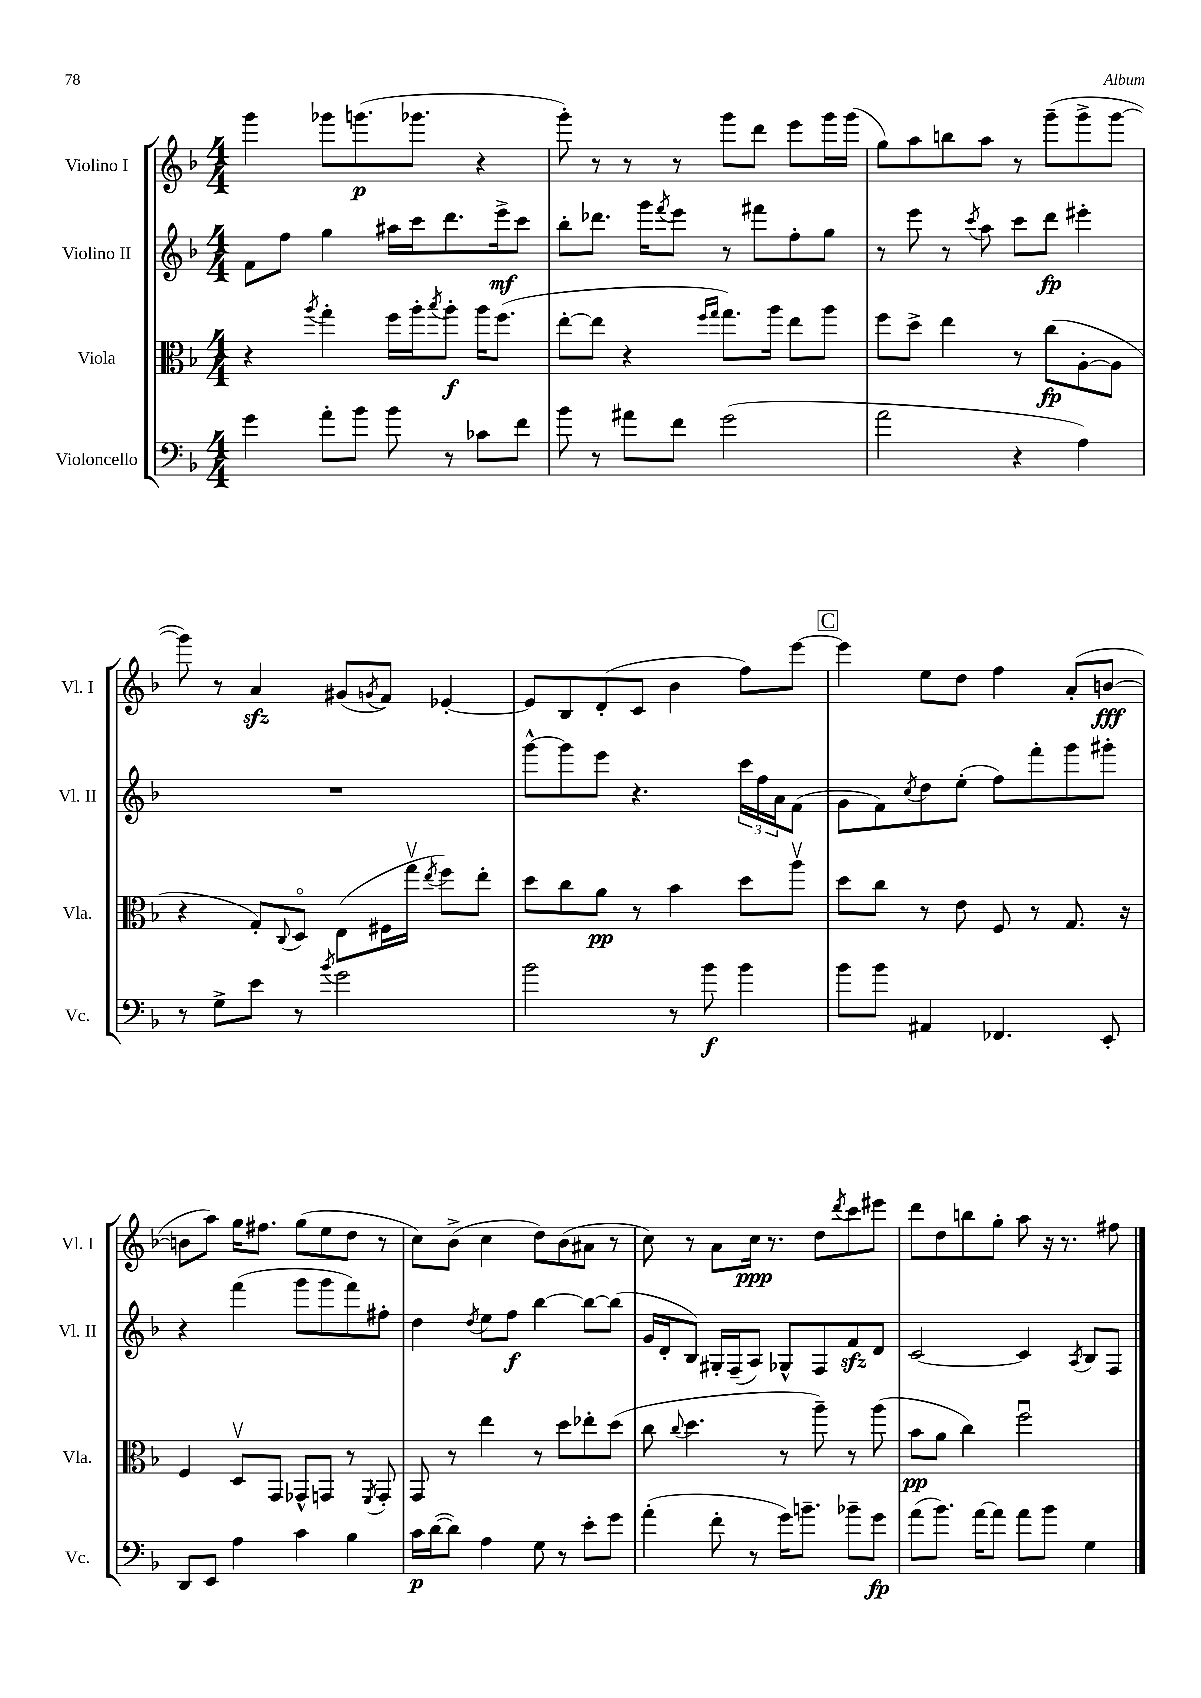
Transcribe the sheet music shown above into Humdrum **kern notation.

**kern	**kern	**kern	**kern
*staff4	*staff3	*staff2	*staff1
*clefF4	*clefC3	*clefG2	*clefG2
*k[b-]	*k[b-]	*k[b-]	*k[b-]
*M4/4	*M4/4	*M4/4	*M4/4
4g	4r	8f	4ggg
.	.	8ff	.
.	8qaa	.	.
8a'	4gg'	4gg	8ggg-
8b-	.	.	(8.ggg
8b-	16ff	16aa#	.
.	16aa'	16ccc	8.ggg-
.	8qbb-	.	.
8r	8aa'	8.ddd	.
8c-	16aa	.	4r
.	(8.ff	16eee^	.
8f	.	8ccc	.
=	=	=	=
8b-	[8ee'	8bb-'	8ggg')
8r	8ee]	8.ddd-	8r
8a#	4r	.	8r
.	.	16ggg	.
.	.	8qfff	.
8f	.	8eee	8r
.	16qqff	.	.
.	16qqgg	.	.
(2g	8.gg)	8r	8ggg
.	.	8fff#	8ddd
.	16aa	.	.
.	8ee	8ff'	8eee
.	8aa	8gg	16ggg
.	.	.	(16ggg
=	=	=	=
2a	8ff	8r	8gg)
.	8dd^	8eee	8aa
.	4ee	8r	8bb
.	.	8qccc	.
.	.	8aa	8aa
4r	8r	8ccc	8r
.	(8cc	8ddd	(8ggg~
4A)	[8A'	4eee#'	8ggg^
.	8A]	.	[8ggg
=	=	=	=
8r	4r	1r	8ggg])
8G^	.	.	8r
8e	8G')	.	4a
.	8qqC	.	.
8r	8Do	.	.
8qb-	.	.	.
2g	(8E	.	(8g#
.	.	.	8qg
.	16F#	.	8f)
.	16ggv	.	.
.	8qee	.	.
.	8ff)	.	[4e-'
.	8ee'	.	.
=	=	=	=
2b-	8dd	[8ggg^^	8e-]
.	8cc	8ggg]	8B-
.	8a	8eee	(8d'
.	8r	4.r	8c
8r	4b-	.	4b-
8b-	.	.	.
4b-	8dd	24ccc	8ff)
.	.	24ff	.
.	.	24a	.
.	8aav	(8f	[8eee
=	=	=	=
8b-	8dd	8g	4eee]
8b-	8cc	8f)	.
.	.	8qcc	.
4AA#	8r	8dd	8ee
.	8e	(8ee'	8dd
4.FF-	8F	8ff)	4ff
.	8r	8fff'	.
.	8.G	8ggg	(8a'
8EE'	.	8ggg#'	[8b
.	16r	.	.
=	=	=	=
8DD	4F	4r	8b]
8EE	.	.	8aa)
4A	8Dv	(4fff	16gg
.	.	.	8.ff#
.	8GG	.	.
4c	8GG-^^	8ggg	(8gg
.	8GG	8ggg	8ee
4B-	8r	8fff)	8dd
.	8qFF	.	.
.	8GG'	8ff#'	8r
=	=	=	=
16c	8GG	4dd	8cc)
([16d	.	.	.
8d])	8r	.	(8b-^
.	.	8qdd	.
4A	4ee	8ee	4cc
.	.	8ff	.
8G	8r	[4bb-	8dd)
8r	8dd	.	(8b-
8e'	8ee-'	8bb-_	8a#
8g	(8dd	(8bb-]	8r
=	=	=	=
(4a'	8cc	16g	8cc)
.	.	16d'	.
.	8qqcc	.	.
.	4.dd	8B-)	8r
8f'	.	16G#'	8a
.	.	(16F~	.
8r	.	8A)	16cc
.	.	.	8.r
16g)	8r	8G-^^	.
8.b~	.	.	.
.	8aa~)	8F	8dd
.	.	.	8qddd
8b-~	8r	8f	8ccc
8g	(8aa	8d	8eee#
=	=	=	=
(8a	8b-	[2c	8ddd
8.b-)	8a	.	8dd
.	4cc)	.	8bb
[16a	.	.	.
8a]	.	.	8gg'
8a	2ffu	4c]	8aa
8b-	.	.	16r
.	.	.	8.r
.	.	8qA	.
4G	.	8B-	.
.	.	8F	8ff#
==	==	==	==
*-	*-	*-	*-
